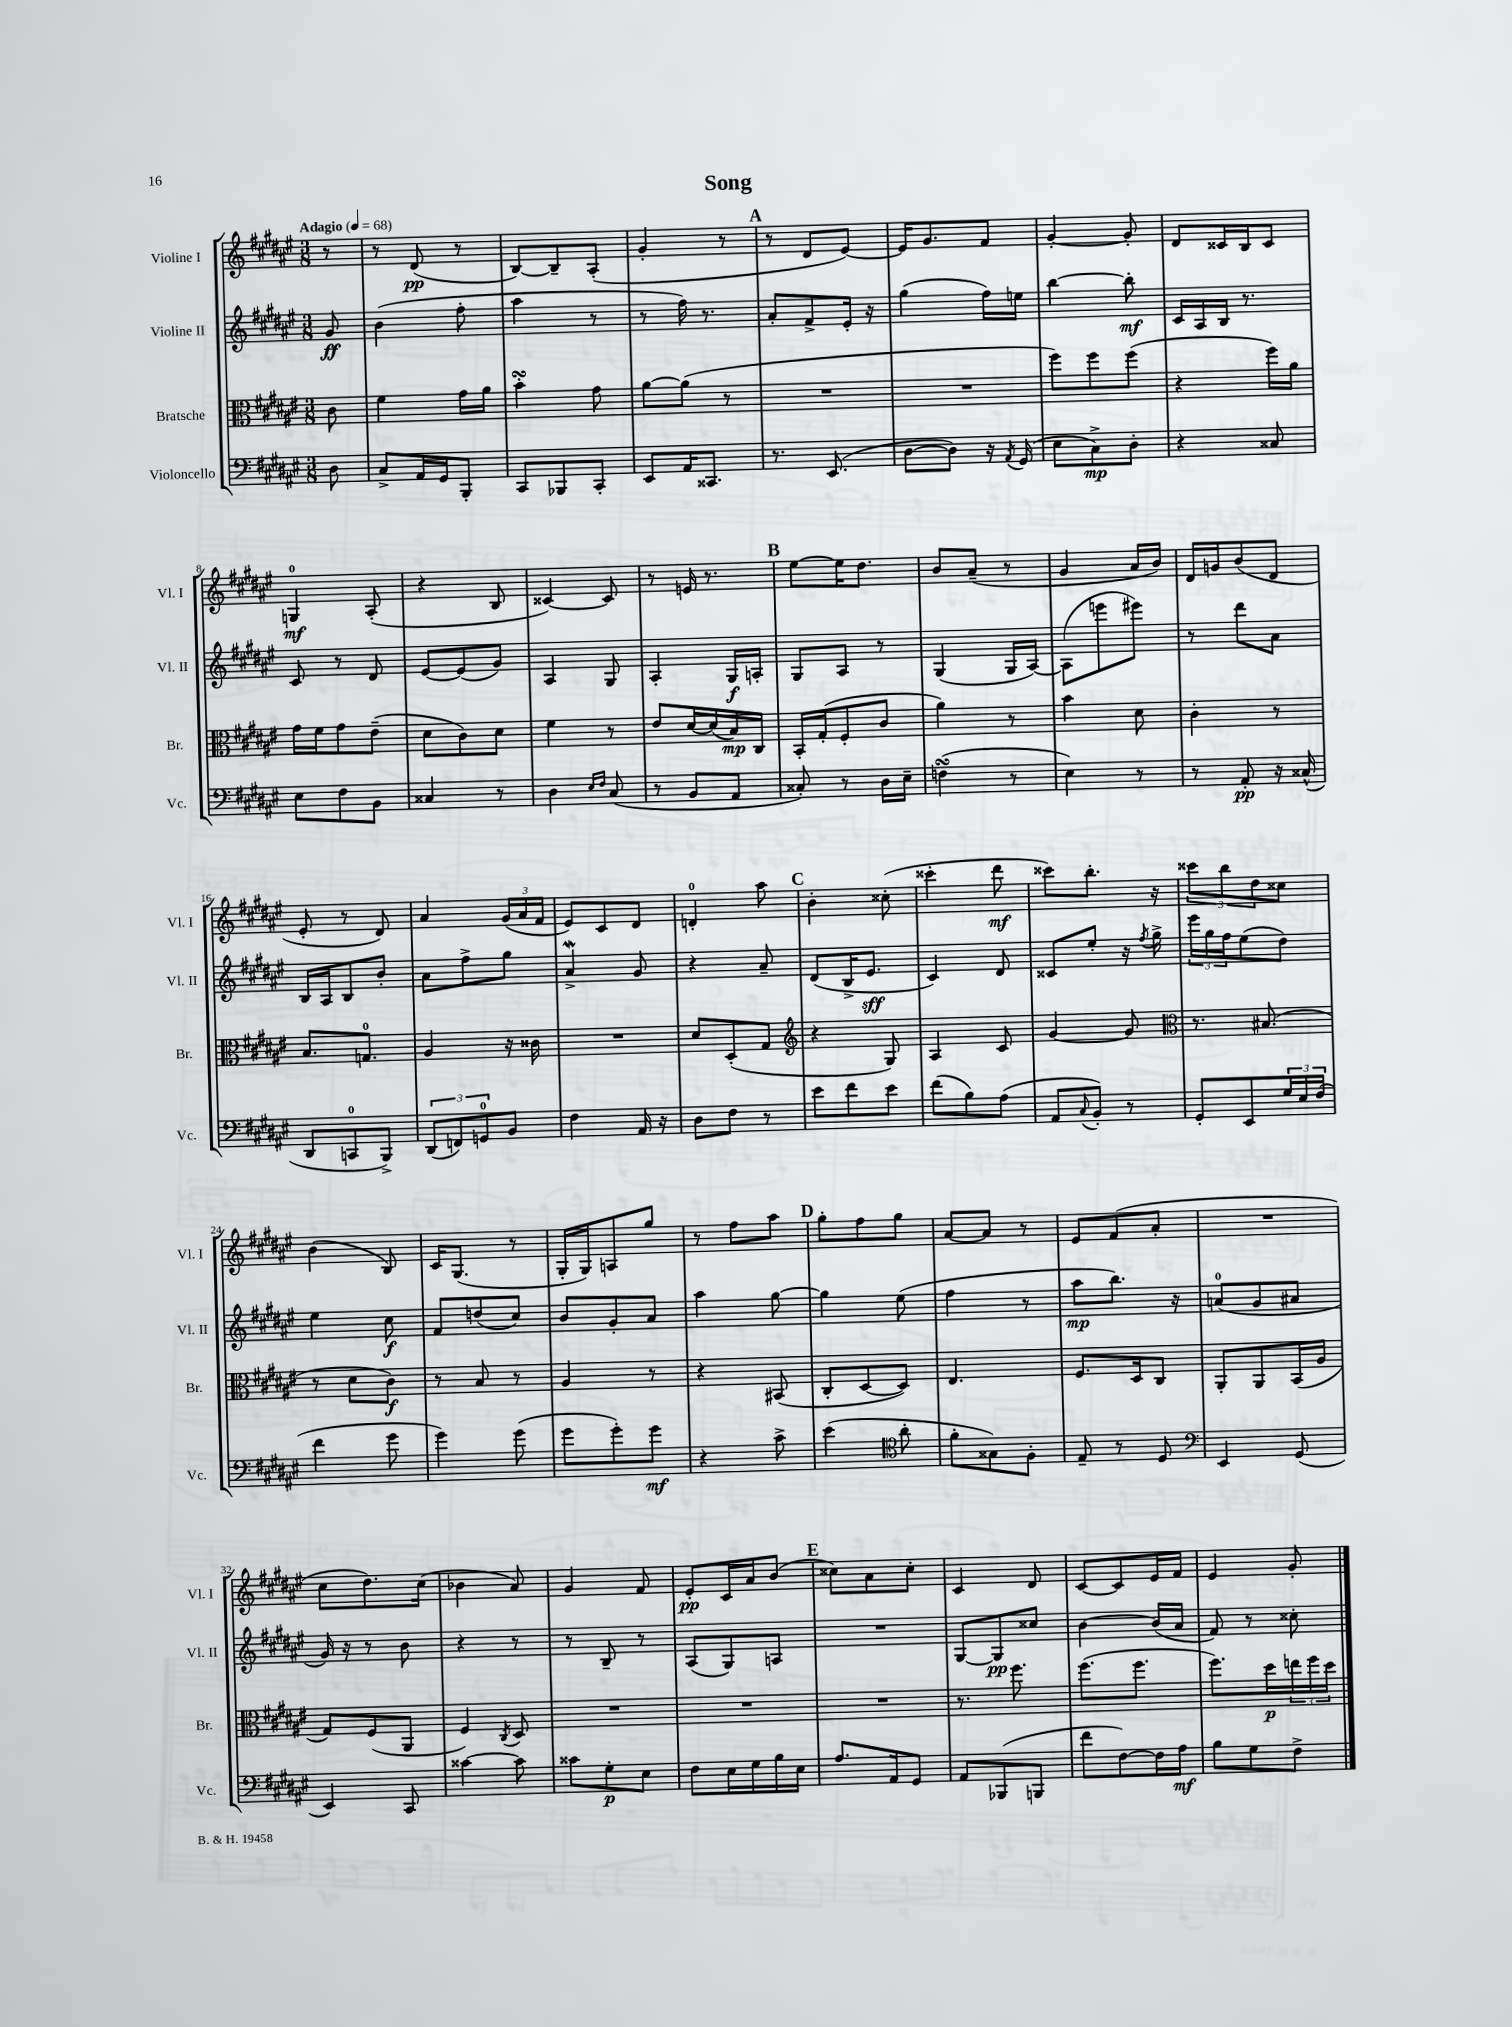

**kern	**kern	**kern	**kern
*staff4	*staff3	*staff2	*staff1
*clefF4	*clefC3	*clefG2	*clefG2
*k[f#c#g#d#a#e#]	*k[f#c#g#d#a#e#]	*k[f#c#g#d#a#e#]	*k[f#c#g#d#a#e#]
*M3/8	*M3/8	*M3/8	*M3/8
*MM68	*MM68	*MM68	*MM68
8D#	8c#	8g#	8r
=	=	=	=
8C#^	4f#	(4b	8r
16AA#	.	.	(8d#
16GG#	.	.	.
8BBB'	16g#	8ff#'	8r
.	16a#	.	.
=	=	=	=
8CC#	4b'	4aa#	[8B)
8BBB-	.	.	8B~]
8CC#'	8g#	8r	(8A#'
=	=	=	=
8EE#	[8a#	8r	4g#'
16AA#	(8a#]	16ff#)	.
8.CC##	.	8.r	.
.	8r	.	8r
=	=	=	=
8.r	4.r	8a#'	8r
.	.	8f#^	8d#
(8.EE#	.	.	.
.	.	16e#'	[8e#)
.	.	16r	.
=	=	=	=
[8D#	4.r	(4gg#	16e#]
.	.	.	8.g#
8D#])	.	.	.
16r	.	16ff#)	8f#
8qAA#	.	.	.
(16GG#	.	16ee	.
=	=	=	=
8E#	8ff#)	[4bb	[4g#'
8C#^)	8ff#	.	.
8D#'	(8ff#	8bb']	8g#']
=	=	=	=
4r	4r	16c#	8d#
.	.	16A#	.
.	.	16B	16c##
.	.	8.r	16B
8C##	16ff#)	.	8c##
.	16a#	.	.
=	=	=	=
8E#	16g#	8c#	4G
.	16f#	.	.
8F#	8g#	8r	.
8BB	(8e#~	8d#	(8A#'
=	=	=	=
4C##	8d#	[8e#	4r
.	8c#)	(8e#]	.
8r	8d#	8g#)	8B
=	=	=	=
4D#	4f#	4A#	[4c##)
16qqE#	.	.	.
16qqF#	.	.	.
(8C#	8r	8G#	8c##]
=	=	=	=
8r	8e#	4A#'	8r
8BB	[16d#	.	16e
.	(16d#]	.	8.r
8AA#	16B)	16G#	.
.	16C#	16A'	.
=	=	=	=
8C##')	16BB'	8G#	[8ee#
.	(16G#'	.	.
8r	8F#'	8A#	16ee#]
.	.	.	8.dd#
16D#	8c#	8r	.
16E#~	.	.	.
=	=	=	=
(4F	4a#)	(4G#	8b
.	.	.	(8a#~
8r	8r	16G#	8r
.	.	[16A#)	.
=	=	=	=
4E#)	4b	(8A#]	4g#
.	.	8eee	.
8r	8d#	8eee#)	16a#
.	.	.	16b)
=	=	=	=
8r	4c#'	8r	16d#
.	.	.	16g
8AA#'	.	8ddd#	(8b
16r	8r	8a#	8d#
(16C##^^	.	.	.
=	=	=	=
8DD#	8.B	16B	8e#'
.	.	16A#	.
8CC	.	8B	8r
.	8.G	.	.
8BBB^)	.	8b'	8d#)
=	=	=	=
(12DD#	4A#	8a#	4a#
12FF)	.	.	.
.	.	8ff#^	.
12GG	.	.	.
8BB	16r	8gg#	(24g#
.	.	.	24a#
.	16c##	.	.
.	.	.	24f#
=	=	=	=
4F#	4.r	4a#^	8e#)
.	.	.	8c#
16AA#	.	8g#	8d#
16r	.	.	.
=	=	=	=
8D#	8d#	4r	4d'
8F#	(8D#'	.	.
8r	8G#	8a#~	8aa#
=	=	=	=
*	*clefG2	*	*
8e#	4r	(8d#	4b'
8f#	.	16B^	.
.	.	8.e#	.
8e#	8G#)	.	(8cc##'
=	=	=	=
(8f#	4A#	4c#)	4ccc##'
8B)	.	.	.
(8A#	8c#	8d#	8ddd#
=	=	=	=
8AA#	[4g#	8c##	8ccc##)
8qqC#	.	.	.
8BB')	.	8ee#'	8.bb'
8r	8g#]	16r	.
.	.	8qff#	.
.	.	16gg#^	16r
=	=	=	=
*	*clefC3	*	*
8GG#'	8.r	24eee#	12ccc##
.	.	24gg#	.
.	.	24ff#	12bb
8EE#	.	(8ee#	.
.	.	.	12dd#
.	(8.B#	.	.
24G#	.	8dd#)	8cc##
24E#	.	.	.
(24F#	.	.	.
=	=	=	=
4f#	8r	4ee#	(4b
.	8d#	.	.
8g#	8c#)	8cc#	8B)
=	=	=	=
4g#)	8r	8f#	16c#
.	.	.	(8.G#
.	8B	(8dd	.
(8g#	8r	8cc#)	8r
=	=	=	=
8g#	4A#	8b	16G#'
.	.	.	16G#)
8g#')	.	8g#'	8A
8g#	8r	8a#	8gg#
=	=	=	=
4r	4r	4aa#	8r
.	.	.	8ff#
8c#^	(8BB#	[8gg#	8aa#
=	=	=	=
(4e#	8C#'	4gg#]	8gg#'
.	[8D#	.	8ff#
*clefC4	*	*	*
8a#'	8D#])	(8ee#	8gg#
=	=	=	=
8f#'	4.E#	4ff#	[8a#
8G##)	.	.	8a#]
8F#'	.	8r	8r
=	=	=	=
8E#~	8.F#	8aa#	8e#
8r	.	8.bb)	(8f#
.	16D#	.	.
8D#	8C#	.	8a#'
.	.	16r	.
=	=	=	=
*clefF4	*	*	*
4EE#	8AA#'	(8a	4.r
.	8AA#	8g#	.
(8GG#	(16BB	8a#	.
.	16A#	.	.
=	=	=	=
4EE#)	8G#)	16g#)	8cc#
.	.	16r	.
.	(8F#	8r	8.dd#)
8CC#	8AA#	8b	.
.	.	.	(16cc#
=	=	=	=
[4c##	4F#)	4r	4b-
.	8qC#	.	.
8c##]	8D#	8r	8a#)
=	=	=	=
8c##	4.r	8r	4g#
8G#'	.	8B~	.
8E#	.	8r	8f#
=	=	=	=
8F#	4.r	(8A#	8e#'
16E#	.	8G#)	16c#
16G#	.	.	16a#
16B	.	8A	(8b
16E#	.	.	.
=	=	=	=
8.A#	4.r	4.r	8cc##)
.	.	.	8a#
16AA#	.	.	.
8GG#	.	.	8cc##'
=	=	=	=
8AA#	8.r	[8G#	4c#
(8BBB-	.	8G#]	.
.	8.ff#	.	.
8BBB	.	8cc##	8d#
=	=	=	=
8f#	(8.ff#	[4b	[8c#
[8F#)	.	.	8c#]
.	8.ff#	.	.
16F#]	.	(16b]	16e#
16A#	.	16a#	16f#
=	=	=	=
8B	8.ff#)	8f#)	4e#
8G#	.	8r	.
.	16dd#	.	.
8F#^	24ee	8cc##'	8g#'
.	24ff#	.	.
.	24dd#	.	.
==	==	==	==
*-	*-	*-	*-
